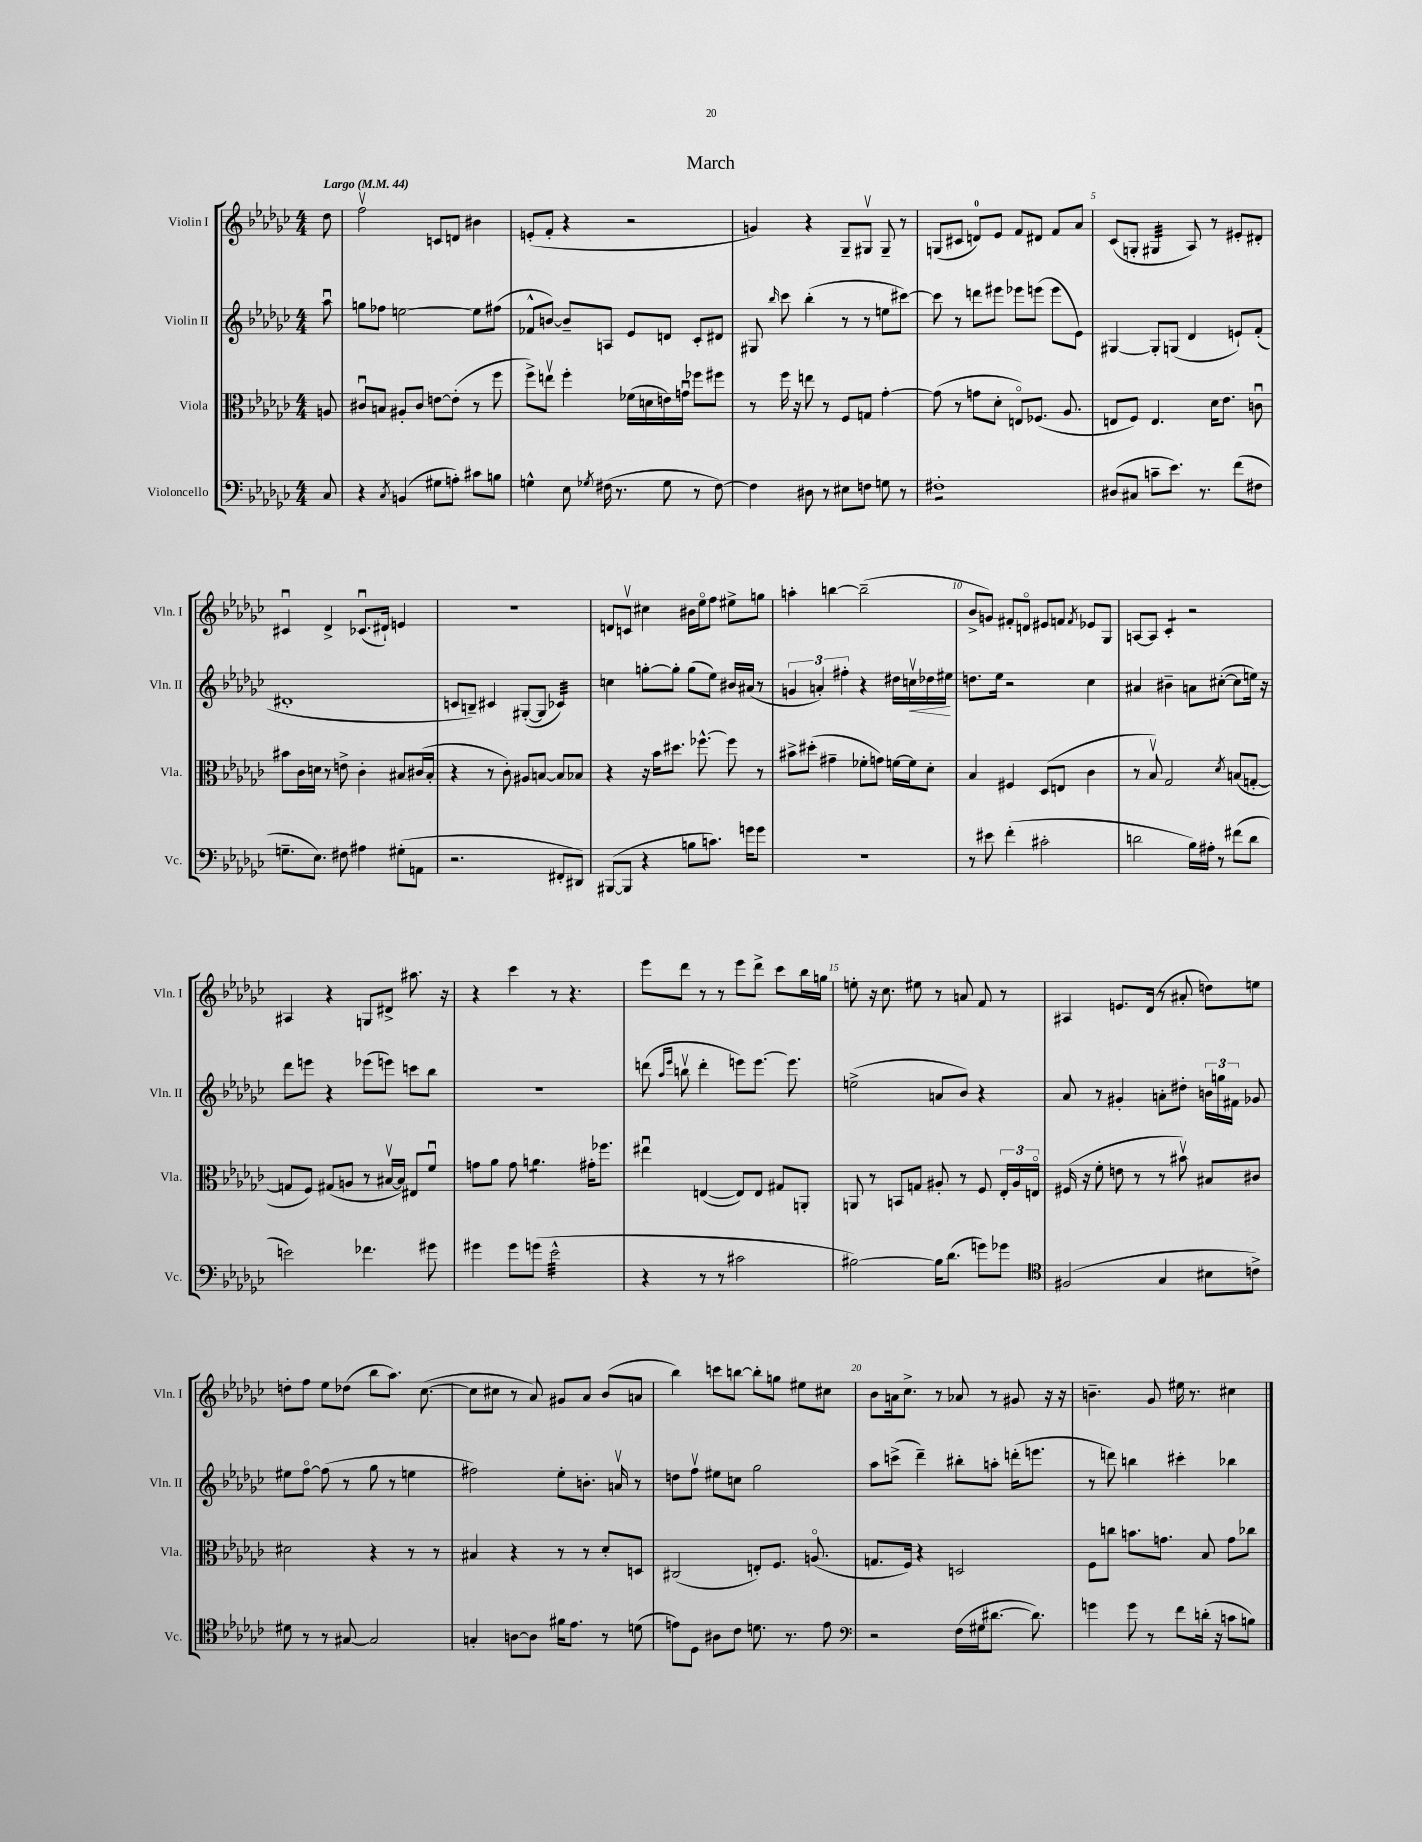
\header { title = "March" }
<<
\new StaffGroup <<
\new Staff = "s0" \with { instrumentName = "Violin I" shortInstrumentName = "Vln. I" } {
    \clef treble \key ges \major \numericTimeSignature \time 4/4 \partial 8 \tempo "Largo" 4 = 44
    \autoBeamOff des''8 |
    f''2\upbow c'8[ d'8] bis'4 |
    e'8[-.( f'8]-. r4 r2 |
    g'4) r4 ges8[-- gis8]\upbow gis8-- r8 |
    g8[( cis'8] d'8[-0) ees'8] f'8[ dis'8] f'8[ aes'8] |
    ces'8[( g8]-. gis4:32 aes8) r8 eis'8[-. dis'8]-. |
    cis'4\downbow des'4-> ces'8.[\downbow( dis'16]-!) e'4 |
    r1 |
    d'8[ c'8]\upbow cis''4 bis'16[ ees''16\flageolet f''8] eis''8[-> g''8] |
    a''4-. b''4~ b''2--( |
    bes'8[-> g'8]) fis'8[-. d'8]\flageolet eis'8[ f'8] \acciaccatura { f'8 } ees'8[ ges8] |
    a8[~ a8] ces'4:8-. r2 |
    ais4 r4 g8[ dis'8]-> ais''8. r16 |
    r4 ces'''4 r8 r4. |
    ees'''8[ des'''8] r8 r8 ees'''8[ des'''8]-> ces'''8[ bes''16 g''16] |
    e''8-. r16 ces''8. eis''8 r8 a'8 f'8 r8 |
    ais4 e'8.[ des'16]( r8 ais'8-. d''8[) e''8] |
    d''8[-. f''8] ees''8[ des''8]( bes''8[ aes''8.]) ces''8.~( |
    ces''8[ cis''8] r8 aes'8) gis'8[ aes'8] bes'8[( a'8] |
    bes''4) c'''8[ b''8]~ b''8[-. g''8] eis''8[ cis''8] |
    bes'8[ a'16 ces''8.]-> r8 aes'8 r8 gis'8 r16 r16 |
    b'4.-- ges'8 eis''16 r8. cis''4 \bar "|." |
}
\new Staff = "s1" \with { instrumentName = "Violin II" shortInstrumentName = "Vln. II" } {
    \clef treble \key ges \major \numericTimeSignature \time 4/4 \partial 8
    \autoBeamOff aes''8\downbow |
    g''8[ fes''8] e''2~ e''8[ fis''8]( |
    fes'8[-^ b'8]~) b'8[-- a8] ees'8[ d'8] ces'8[-. dis'8] |
    gis8 \grace { bes''16 } ces'''8 bes''4-.( r8 r8 e''8[ cis'''8]~) |
    cis'''8 r8 d'''8[ eis'''8] ees'''8[ e'''8]( e'''8[ ees'8]) |
    gis4~ gis8[-. g8]( des'4 e'8[-!) f'8]-.( |
    dis'1-. |
    c'8[ b8]--) cis'4 gis8[~-.( gis8] ces'4:32) |
    c''4 g''8[~-. g''8]-. g''8[( ees''8]) bis'16[ ais'16]( r8 |
    \tuplet 3/2 { g'4 a'4-.) fis''4-. } r4 dis''16[ c''16\upbow\< des''16 eis''16]\! |
    d''8.[ ees''16] r2 ces''4 |
    ais'4 bis'4-- a'8[ cis''8]~-.( cis''8[ e''16]) r16 |
    des'''8[ e'''8] r4 ees'''8[( e'''8]) c'''8[ bes''8] |
    R1 |
    d'''8( \grace { aes''16[ ees'''16] } b''8\upbow d'''4-. e'''8[) e'''8.]~ e'''8. |
    e''2->( a'8[ bes'8]) r4 |
    aes'8 r8 gis'4-. a'8[-. dis''8]-. \tuplet 3/2 { b'16[ g''16 fis'16] } ges'8 |
    eis''8[ f''8]~\flageolet f''8( r8 ges''8 r8 e''4 |
    fis''2) ees''8[-. b'8.]-. a'16\upbow r8 |
    d''8[ f''8]\upbow eis''8[ c''8] ges''2 |
    aes''8[ c'''8]->( des'''4--) bis''8[-. a''8]-. d'''16[-.( e'''8.] |
    r8 d'''8) b''4 cis'''4-. bes''4 \bar "|." |
}
\new Staff = "s2" \with { instrumentName = "Viola" shortInstrumentName = "Vla." } {
    \clef alto \key ges \major \numericTimeSignature \time 4/4 \partial 8
    \autoBeamOff a8 |
    cis'8[\downbow b8] ais8[-. cis'8] e'8[~ e'8]-.( r8 f''8 |
    f''8[->) e''8]\upbow f''4-. fes'16[( d'16 e'16) g'16]\downbow fes''8[ fis''8] |
    r8 f''16 r16 e''8 r8 f8[ g8] ges'4~-. |
    ges'8( r8 g'8[ des'8]-. e8[\flageolet) fes8.]( aes8. |
    e8[ f8]) e4. des'16[ ees'8.] c'8\downbow |
    bis'8[ ces'16 d'16] r8 e'8-> ces'4-. bis8[ cis'16( bis16]-. |
    r4 r8 ces'8-.) ais8[ b8]~ b8[ bes8] |
    r4 r16 bes'16[ dis''8.] fes''8.~-^ fes''8 r8 |
    bis'8[-> dis''8]-.( gis'4-- fes'8[-. g'8]) f'16[~ f'16 des'8]-. |
    bes4 fis4 des8[( e8] ces'4 |
    r8 bes8\upbow) ges2 \acciaccatura { des'8 } b8[( g8]~-. |
    g8[ f8]) gis8[( a8] r8 bis16[~\upbow bis16]) eis8[ f'8]\downbow |
    g'8[ aes'8] g'8 a'4.:8 gis'16[-. fes''8.] |
    eis''4\downbow e4~( e8[) e8] gis8[ a,8]-. |
    a,8 r8 b,8[ g8] ais8-. r8 f8 \tuplet 3/2 { ees16[-. ais16 e16]\flageolet } |
    fis16( r16 f'8-. e'8 r8 r8 bis'8\upbow) bis8[ cis'8] |
    dis'2 r4 r8 r8 |
    bis4 r4 r8 r8 des'8[-. d8] |
    cis2( e8[-.) f8.] a8.\flageolet( |
    g8.[ f16]) r4 d2 |
    f8[ c''8] b'8.[ g'8.] bes8 g'8[ ces''8] \bar "|." |
}
\new Staff = "s3" \with { instrumentName = "Violoncello" shortInstrumentName = "Vc." } {
    \clef bass \key ges \major \numericTimeSignature \time 4/4 \partial 8
    \autoBeamOff ces8 |
    r4 \acciaccatura { ces8 } b,4( gis8[ a8]-.) cis'8[ b8] |
    g4-^ ees8 \acciaccatura { ges8 } fis16( r8. ges8 r8 fis8~) |
    fis4 dis8 r8 eis8[ f8] g8 r8 |
    fis1:8-. |
    dis8[( cis8] c'8[-- ees'8.]) r8. f'8[( fis8] |
    g8.[-- ees8.]) fis8 ais4 gis8[-.( a,8] |
    r2. fis,8[-. dis,8]) |
    bis,,8[~( bis,,8] r4 b8[ c'8.]) g'16[ g'8] |
    R1 |
    r8 eis'8 f'4-.( cis'2-. |
    d'2 bes16[) ais16]-. r8 fis'8[( d'8] |
    e'2) fes'4. gis'8 |
    gis'4 gis'8[ g'8]( ees'2:32-^ |
    r4 r8 r8 cis'2 |
    bis2~) bis16[ des'8.]( g'8[) ges'8] |
    \clef tenor fis2( ges4 bis8[ c'8]->) |
    dis'8 r8 r8 gis8~ gis2 |
    g4-. a8[~ a8] fis'16[ ees'8.] r8 d'8( |
    e'8[) des8] ais8[ ces'8] d'8. r8. e'8 |
    \clef bass r2 f16[( gis16 dis'8.]~ dis'8.) |
    g'4 g'8 r8 f'8[ d'16]-.( r16 c'8[ b8]) \bar "|." |
}
>>
>>
\layout { \context { \Score \override BarNumber.break-visibility = ##(#f #t #t) barNumberVisibility = #(every-nth-bar-number-visible 5) } }
